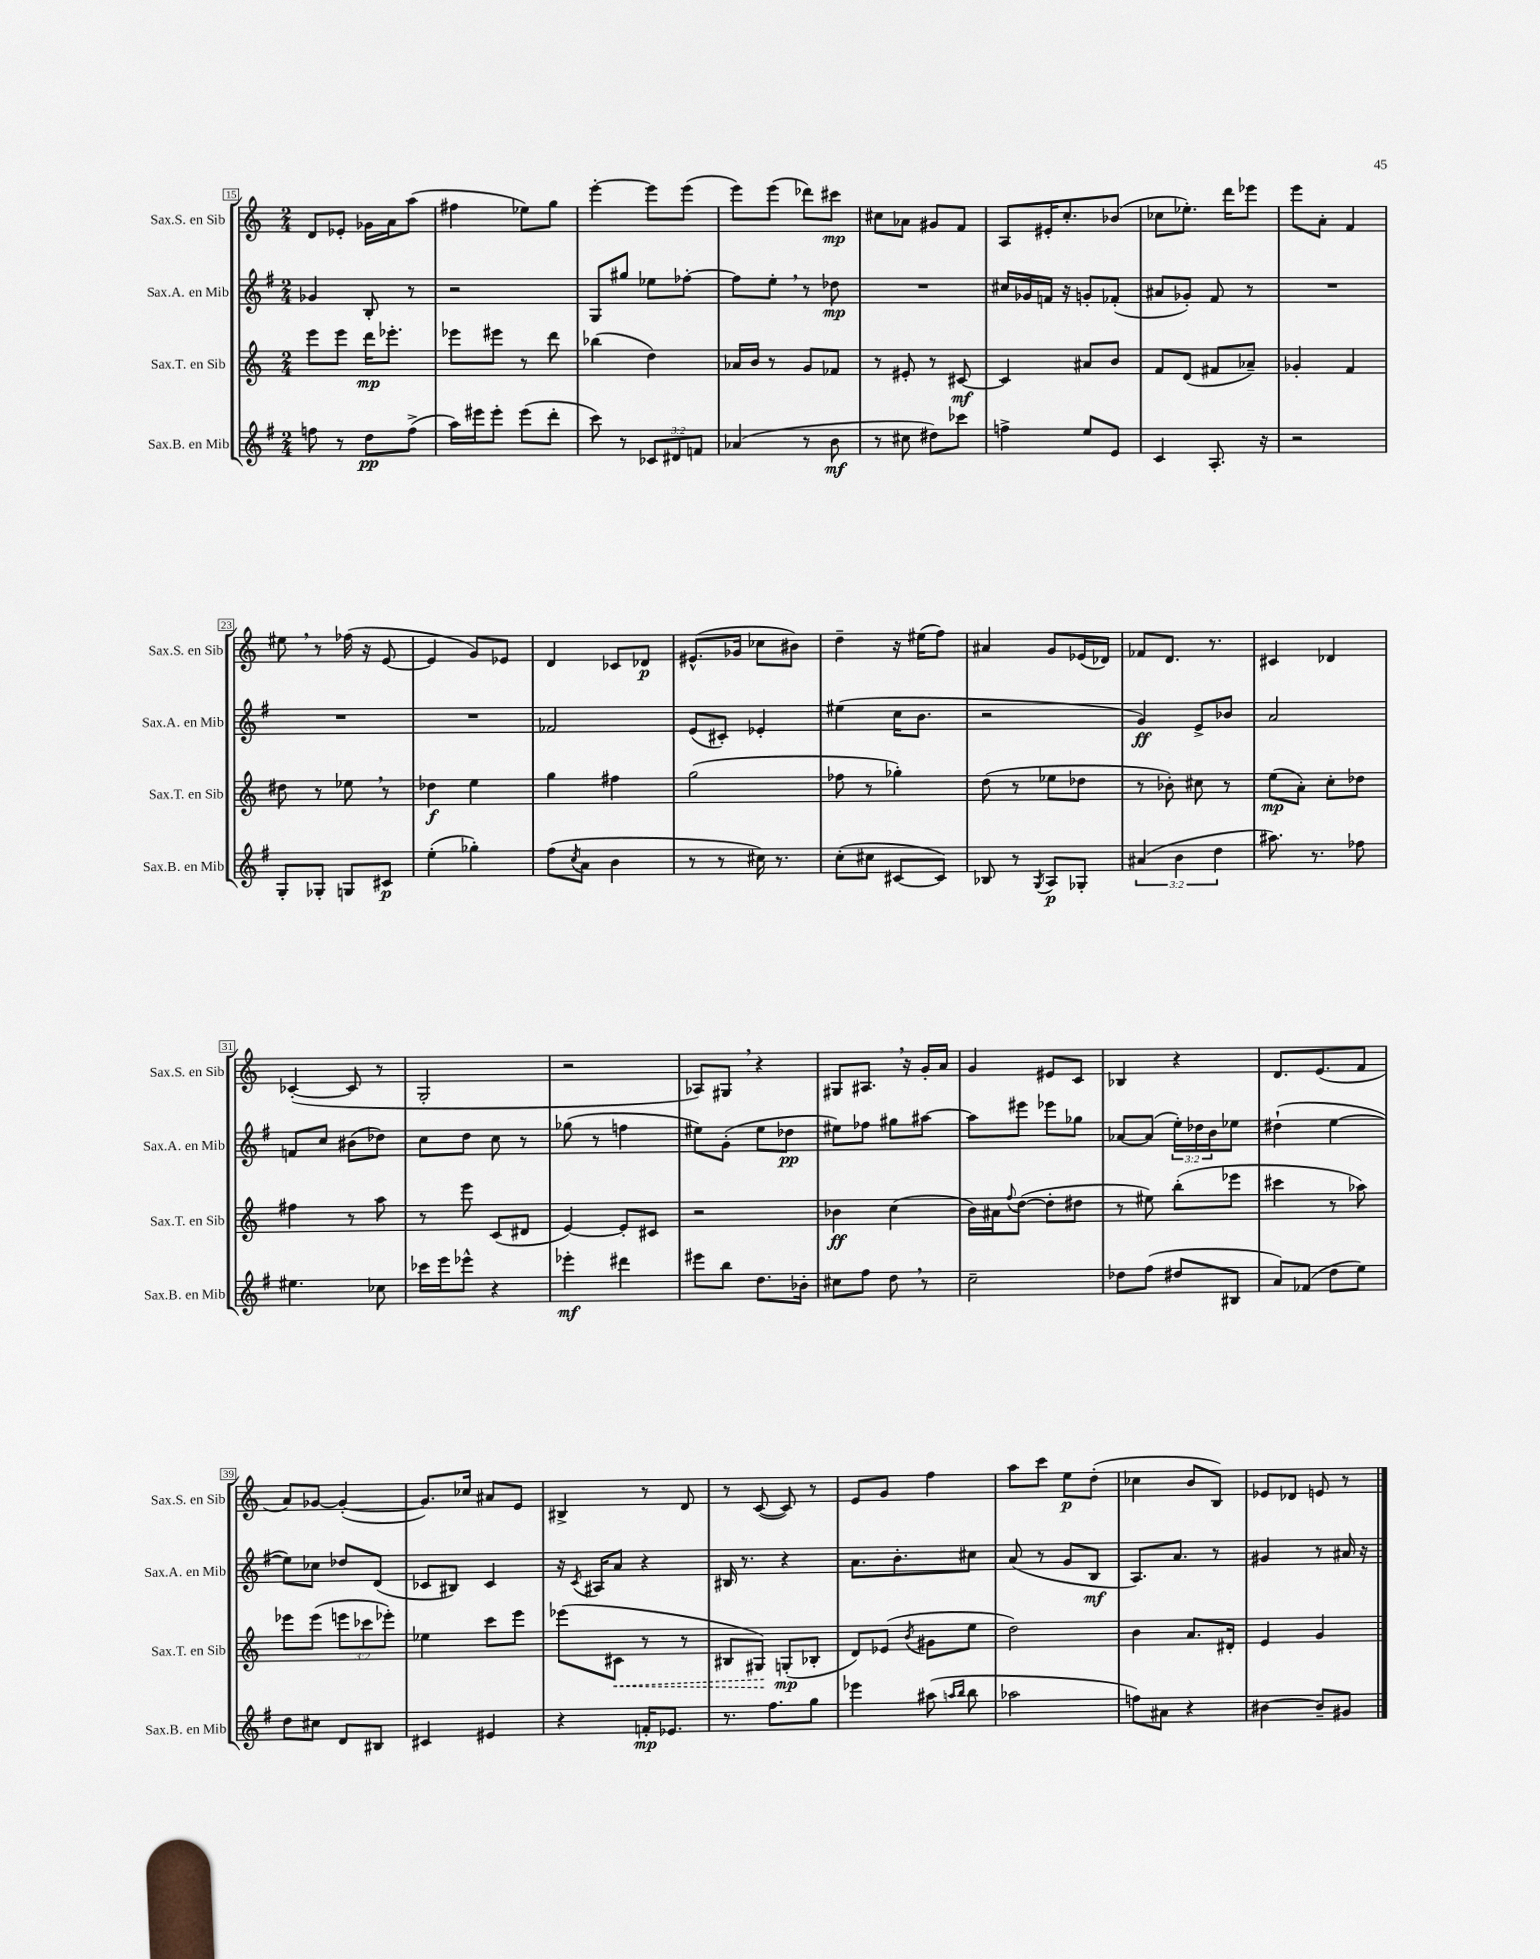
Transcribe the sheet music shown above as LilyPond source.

<<
\new StaffGroup <<
\new Staff = "s0" \with { instrumentName = "Sax.S. en Sib" shortInstrumentName = "Sax.S. en Sib" } {
    \clef treble \key c \major \numericTimeSignature \time 2/4
    d'8 ees'8-. ges'16 a'16 a''8( |
    fis''4 ees''8) g''8 |
    e'''4~-. e'''8 e'''8( |
    e'''8) e'''8( des'''8) cis'''8\mp |
    cis''8 aes'8 gis'8 f'8 |
    a8 eis'16-. c''8.-. bes'8( |
    ces''8 ees''8.-.) d'''16 ees'''8 |
    e'''8 a'8-. f'4 |
    eis''8 \breathe r8 fes''16( r16 e'8~ |
    e'4 g'8) ees'8 |
    d'4 ces'8 des'8\p |
    eis'8.-^( ges'16 ces''8 bis'8) |
    d''4-- r16 eis''16( f''8) |
    ais'4 g'8 ees'16( des'16) |
    fes'8 d'8. r8. |
    cis'4 des'4 |
    ces'4~-.( ces'8 r8 |
    g2-. |
    r2 |
    aes8) gis8 \breathe r4 |
    gis8 ais8. \breathe r16 g'16-. a'16 |
    g'4 eis'8 c'8 |
    bes4 r4 |
    d'8. e'8.( f'8 |
    a'8) ges'8~ ges'4~-.( |
    ges'8.) ces''16 ais'8 e'8 |
    bis4-> r8 d'8 |
    r8 c'8~( c'8) r8 |
    e'8 g'8 f''4 |
    a''8 c'''8 e''8\p d''8-.( |
    ces''4 b'8 b8) |
    ees'8 des'8 e'8 r8 \bar "|." |
}
\new Staff = "s1" \with { instrumentName = "Sax.A. en Mib" shortInstrumentName = "Sax.A. en Mib" } {
    \clef treble \key g \major \numericTimeSignature \time 2/4 \override Staff.TupletNumber.text = #tuplet-number::calc-fraction-text
    ges'4 b8-. r8 |
    r2 |
    g8 gis''8 ees''8 fes''8~-. |
    fes''8 e''8-. \breathe r8 des''8\mp |
    R2 |
    cis''16 ges'16 f'16 r16 g'8-. fes'8-.( |
    ais'8 ges'8-.) fis'8 r8 |
    R2 |
    R2 |
    R2 |
    fes'2 |
    e'8( cis'8-.) ees'4-. |
    eis''4( c''16 b'8. |
    r2 |
    g'4\ff) e'8-> bes'8 |
    a'2 |
    f'8 c''8 bis'8( des''8) |
    c''8 d''8 c''8 r8 |
    ges''8( r8 f''4 |
    eis''8) g'8-.( eis''8 des''8\pp |
    eis''8) fes''8 gis''8 ais''8~ |
    ais''8 eis'''8 ees'''8 ges''8 |
    aes'8~ aes'8( \tuplet 3/2 { e''16-.) des''16 b'16 } ees''8 |
    dis''4-!( e''4~ |
    e''8) ces''8 des''8 d'8( |
    ces'8 bis8) ces'4 |
    r16 \acciaccatura { c'8 } ais16 a'8 r4 |
    bis16 r8. r4 |
    a'8. b'8.-. cis''8 |
    a'8( r8 g'8 b8\mf |
    a8.) a'8. r8 |
    gis'4 r8 ais'16 r16 \bar "|." |
}
\new Staff = "s2" \with { instrumentName = "Sax.T. en Sib" shortInstrumentName = "Sax.T. en Sib" } {
    \clef treble \key c \major \numericTimeSignature \time 2/4 \override Staff.TupletNumber.text = #tuplet-number::calc-fraction-text
    e'''8 e'''8 d'''16\mp ees'''8.-. |
    ees'''8 eis'''8 r8 d'''8 |
    bes''4( d''4) |
    aes'16 b'16 r8 g'8 fes'8 |
    r8 eis'8-. r8 cis'8~\mf |
    cis'4 ais'8 b'8 |
    f'8 d'8( fis'8 aes'8--) |
    ges'4-. f'4 |
    dis''8 r8 ees''8 \breathe r8 |
    des''4\f e''4 |
    g''4 fis''4 |
    g''2( |
    fes''8 r8 ges''4-.) |
    d''8( r8 ees''8 des''8 |
    r8 bes'8-.) cis''8 r8 |
    e''8\mp( a'8-.) c''8-. des''8 |
    fis''4 r8 a''8 |
    r8 e'''8 c'8( dis'8 |
    e'4~) e'8-. cis'8 |
    r2 |
    bes'4\ff c''4( |
    b'16) ais'16 \appoggiatura { f''8 } d''8~( d''8-. dis''8 |
    r8 eis''8) b''8-.( ees'''8 |
    cis'''4 r8 aes''8) |
    ees'''8 ees'''8( \tuplet 3/2 { e'''8 ces'''8 ees'''8-.) } |
    ees''4 c'''8 e'''8 |
    ees'''8( \once \override Hairpin.style = #'dashed-line cis'8\< r8 r8 |
    bis8 gis8\!) g8-.\mp( bes8-. |
    d'8) ees'8( \acciaccatura { b'8 } gis'8 e''8 |
    d''2) |
    b'4 a'8. dis'16-. |
    e'4 g'4 \bar "|." |
}
\new Staff = "s3" \with { instrumentName = "Sax.B. en Mib" shortInstrumentName = "Sax.B. en Mib" } {
    \clef treble \key g \major \numericTimeSignature \time 2/4 \override Staff.TupletNumber.text = #tuplet-number::calc-fraction-text
    f''8 r8 d''8\pp f''8->( |
    a''16) eis'''16 eis'''8-. eis'''8( d'''8-. |
    c'''8) r8 \tuplet 3/2 { ces'8 dis'8 f'8 } |
    aes'4( r8 b'8\mf |
    r8 cis''8 dis''8) ces'''8 |
    f''4-> e''8 e'8 |
    c'4 a8.-. r16 |
    r2 |
    g8-. ges8-. g8 cis'8\p |
    e''4-.( ges''4-.) |
    fis''8( \acciaccatura { c''8 } a'8 b'4 |
    r8 r8 cis''16) r8. |
    c''8-.( cis''8 cis'8~ cis'8) |
    bes8 r8 \acciaccatura { g8 } a8\p ges8-. |
    \tuplet 3/2 { ais'4( b'4 d''4 } |
    ais''8.) r8. fes''8 |
    eis''4. ces''8 |
    ces'''16 e'''16 ees'''8-^ r4 |
    ees'''4-.\mf dis'''4 |
    eis'''8 b''8 d''8. bes'16-. |
    cis''8 fis''8 d''8 \breathe r8 |
    c''2-- |
    des''8 fis''8( dis''8 bis8 |
    a'8) fes'8( d''8 e''8) |
    d''8 cis''8 d'8 bis8 |
    cis'4 eis'4 |
    r4 f'16-.\mp ees'8. |
    r8. fis''8. g''8 |
    ees'''4 ais''8( \grace { a''16 b''16 } b''8 |
    aes''2 |
    f''8) ais'8 r4 |
    bis'4~ bis'8-- gis'8 \bar "|." |
}
>>
>>
\layout { \context { \Score currentBarNumber = #15 \override BarNumber.stencil = #(make-stencil-boxer 0.1 0.3 ly:text-interface::print) } }
